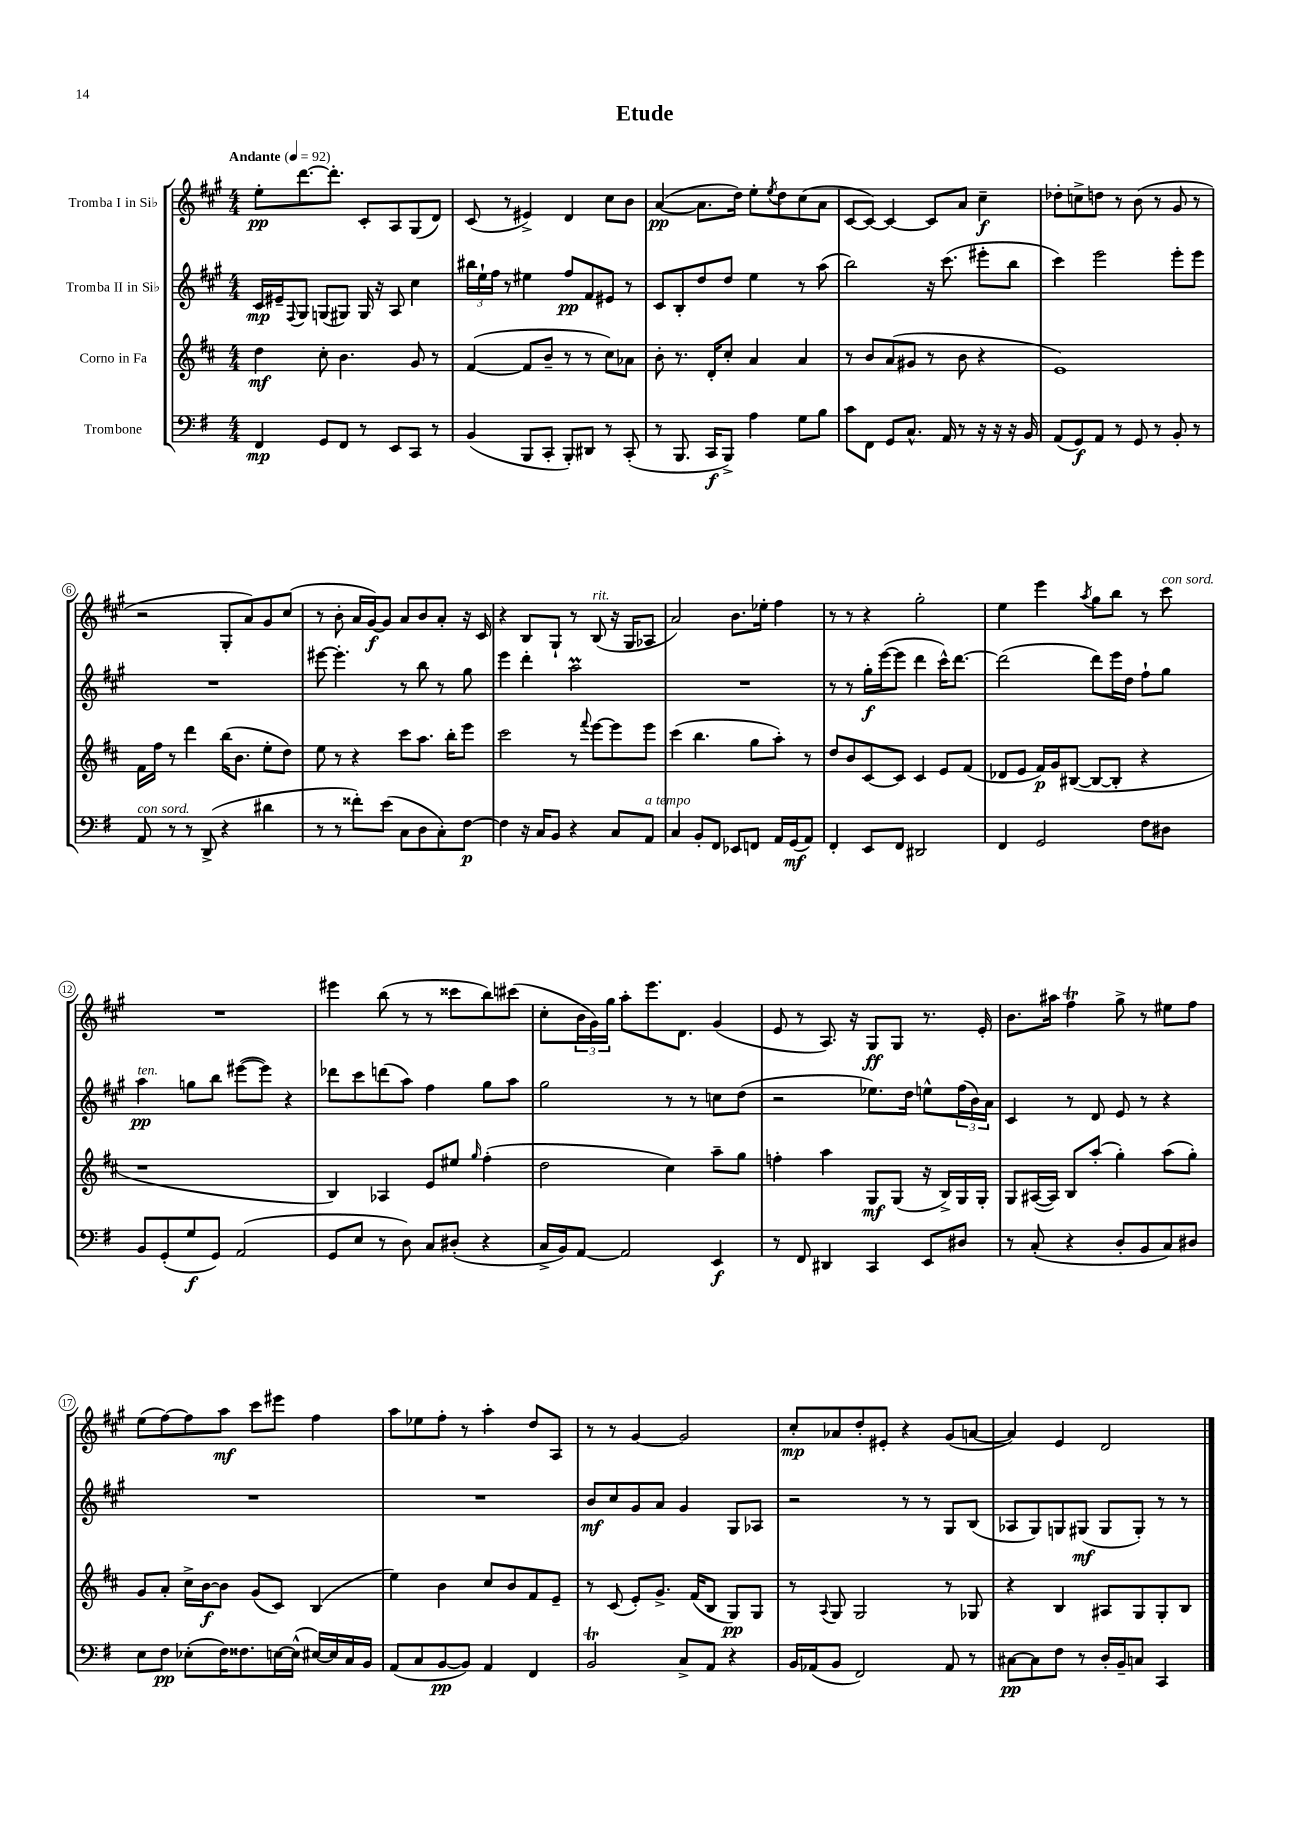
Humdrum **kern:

**kern	**dynam	**kern	**dynam	**kern	**dynam	**kern	**dynam
*part4	*part4	*part3	*part3	*part2	*part2	*part1	*part1
*staff4	*staff4	*staff3	*staff3	*staff2	*staff2	*staff1	*staff1
*I"Trombone	*	*I"Corno in Fa	*	*I"Tromba II in Si♭	*	*I"Tromba I in Si♭	*
*clefF4	*	*clefG2	*	*clefG2	*	*clefG2	*
*k[f#]	*	*k[f#c#]	*	*k[f#c#g#]	*	*k[f#c#g#]	*
*M4/4	*	*M4/4	*	*M4/4	*	*M4/4	*
*MM92	*	*MM92	*	*MM92	*	*MM92	*
=1	=1	=1	=1	=1	=1	=1	=1
!	!	!	!	!	!	!LO:TX:a:B:t=Andante	!
4FF#/	mp	4dd\	mf	16c#/LL	mp	8ee'\L	pp
.	.	.	.	16e#X~/J	.	.	.
.	.	.	.	8qqF#/	.	.	.
.	.	.	.	8G#/J	.	[8.ddd\	.
8GG/L	.	8cc#'\	.	(8Gn/L	.	.	.
.	.	.	.	.	.	8.ddd'\J]	.
8FF#/J	.	4.b\	.	8G#X/J)	.	.	.
8r	.	.	.	16G#/	.	8c#'/L	.
.	.	.	.	16r	.	.	.
8EE/L	.	.	.	8A/	.	8A/	.
8CC/J	.	8g/	.	4cc#\	.	(8G#/	.
8r	.	8r	.	.	.	8d/J)	.
=2	=2	=2	=2	=2	=2	=2	=2
(4BB/	.	([4f#/	.	24bb#X\LL	.	(8c#/	.
.	.	.	.	24ee`\	.	.	.
.	.	.	.	24ff#\JJ	.	.	.
.	.	.	.	8r	.	8r	.
8BBB/L	.	8f#/L]	.	4ee#X\	.	4e#X^/)	.
8CC'/J	.	8b~/J	.	.	.	.	.
8BBB'/L)	.	8r	.	8ff#/L	pp	4d/	.
8DD#X/J	.	8r	.	8f#/	.	.	.
8r	.	8cc#\L)	.	8e#X/J	.	8cc#\L	.
(8CC'/	.	8a-X\J	.	8r	.	8b\J	.
=3	=3	=3	=3	=3	=3	=3	=3
8r	.	8b'\	.	8c#/L	.	([4a/	pp
8.BBB/	.	8.r	.	8B'/	.	.	.
.	.	.	.	8dd/	.	8.a\L]	.
16CC/KL	f	16d'/KL	.	.	.	.	.
8BBB^/J)	.	8cc#'/J	.	8dd/J	.	.	.
.	.	.	.	.	.	16dd\Jk)	.
4A\	.	4a/	.	4ee\	.	8ee'\L	.
.	.	.	.	.	.	8qee/	.
.	.	.	.	.	.	8dd\	.
8G\L	.	4a/	.	8r	.	(8cc#\	.
8B\J	.	.	.	(8aa\	.	8a\J	.
=4	=4	=4	=4	=4	=4	=4	=4
8c\L	.	8r	.	2bb\)	.	[8c#/L	.
8FF#\J	.	8b/L	.	.	.	8c#/J_)	.
8GG/L	.	(8a/	.	.	.	4c#/_	.
8.C^^/J	.	8g#X/J	.	.	.	.	.
.	.	8r	.	16r	.	8c#/L]	.
16AA/	.	.	.	(8.ccc#\	.	.	.
8r	.	8b\	.	.	.	8a/J	.
16r	.	4r	.	8eee#X'\L	.	4cc#~\	f
16r	.	.	.	.	.	.	.
16r	.	.	.	8bb\J	.	.	.
16BB/	.	.	.	.	.	.	.
=5	=5	=5	=5	=5	=5	=5	=5
(8AA/L	.	1e)	.	4ccc#\)	.	8dd-X'\L	.
8GG/)	f	.	.	.	.	8ccn^\	.
8AA/J	.	.	.	2eee\	.	8ddn\J	.
8r	.	.	.	.	.	8r	.
8GG/	.	.	.	.	.	(8b\	.
8r	.	.	.	.	.	8r	.
8BB'/	.	.	.	8eee'\L	.	8g#/	.
8r	.	.	.	8eee\J	.	8r	.
!!LO:LB:g=z
=6	=6	=6	=6	=6	=6	=6	=6
!LO:TX:a:i:t=con sord.	!	!	!	!	!	!	!
8AA/	.	16f#\LL	.	1r	.	2r	.
.	.	16ff#\JJ	.	.	.	.	.
8r	.	8r	.	.	.	.	.
8r	.	4ddd\	.	.	.	.	.
(8DD^/	.	.	.	.	.	.	.
4r	.	(16bb\KL	.	.	.	8G#'/L	.
.	.	8.b\J	.	.	.	.	.
.	.	.	.	.	.	8a/)	.
4d#X\	.	8ee'\L	.	.	.	8g#/	.
.	.	8dd\J)	.	.	.	(8cc#/J	.
=7	=7	=7	=7	=7	=7	=7	=7
8r	.	8ee\	.	[8eee#X\	.	8r	.
8r	.	8r	.	4.eee#'\]	.	8b'\	.
8f##X'\L)	.	4r	.	.	.	16a/LL	.
.	.	.	.	.	.	[16g#/J)	f
(8e\J	.	.	.	.	.	8g#/J]	.
8C\L	.	8ccc#\L	.	8r	.	8a/L	.
8D\	.	8.aa\J	.	8bb\	.	8b/	.
8C'\)	.	.	.	8r	.	8a'/J	.
.	.	16bb'\KL	.	.	.	.	.
[8F#\J	p	8eee\J	.	8gg#\	.	16r	.
.	.	.	.	.	.	16c#/	.
=8	=8	=8	=8	=8	=8	=8	=8
4F#\]	.	2ccc#\	.	4eee\	.	4r	.
16r	.	.	.	4ddd'\	.	8B/L	.
16C/KL	.	.	.	.	.	.	.
8BB/J	.	.	.	.	.	8G#`/J	.
4r	.	8r	.	2aaM\	.	8r	.
.	.	8qqfff#/	.	.	.	.	.
!	!	!	!	!	!	!LO:TX:a:i:t=rit.	!
.	.	[8eee\L	.	.	.	(8B/	.
8C/L	.	8eee\]	.	.	.	16r	.
.	.	.	.	.	.	16G#/KL	.
!LO:TX:a:i:t=a tempo	!	!	!	!	!	!	!
8AA/J	.	8eee\J	.	.	.	8A-X/J	.
=9	=9	=9	=9	=9	=9	=9	=9
4C/	.	(4ccc#\	.	1r	.	2a/)	.
8BB'/L	.	4.bb\	.	.	.	.	.
8FF#/J	.	.	.	.	.	.	.
8EE-X/L	.	.	.	.	.	8.b\L	.
8FFn/J	.	8gg\L	.	.	.	.	.
.	.	.	.	.	.	16ee-X'\Jk	.
16AA/LL	.	8aa'\J)	.	.	.	4ff#\	.
(16GG/J	mf	.	.	.	.	.	.
8AA/J)	.	8r	.	.	.	.	.
=10	=10	=10	=10	=10	=10	=10	=10
4FF#'/	.	8dd/L	.	8r	.	8r	.
.	.	8b/	.	8r	.	8r	.
8EE/L	.	[8c#/	.	16gg#'\LL	f	4r	.
.	.	.	.	([16eee\J	.	.	.
8FF#/J	.	8c#/J]	.	8eee\J]	.	.	.
2DD#X/	.	4c#/	.	4ddd\	.	2gg#'\	.
.	.	8e/L	.	16ccc#^^\KL)	.	.	.
.	.	.	.	[8.ddd\J	.	.	.
.	.	(8f#/J	.	.	.	.	.
=11	=11	=11	=11	=11	=11	=11	=11
4FF#/	.	8d-X/L	.	(2ddd\]	.	4ee\	.
.	.	8e/J	.	.	.	.	.
2GG/	.	16f#/LL)	p	.	.	4eee\	.
.	.	16g/J	.	.	.	.	.
.	.	([8B#X/J	.	.	.	.	.
.	.	.	.	.	.	8qaa/	.
.	.	8B#/L_	.	8ddd\L)	.	8gg#\L	.
.	.	8B#'/J]	.	16eee\L	.	8bb\J	.
.	.	.	.	16dd\JJ	.	.	.
8F#\L	.	4r	.	8ff#`\L	.	8r	.
!	!	!	!	!	!	!LO:TX:a:i:t=con sord.	!
8D#X\J	.	.	.	8gg#\J	.	8ccc#\	.
!!LO:LB:g=z
=12	=12	=12	=12	=12	=12	=12	=12
!	!	!	!	!LO:TX:a:i:t=ten.	!	!	!
8BB/L	.	1r	.	4aa\	pp	1r	.
(8GG'/	.	.	.	.	.	.	.
8G/	f	.	.	8ggn\L	.	.	.
8GG/J)	.	.	.	8bb\J	.	.	.
(2AA/	.	.	.	([8eee#X\L	.	.	.
.	.	.	.	8eee#\J])	.	.	.
.	.	.	.	4r	.	.	.
=13	=13	=13	=13	=13	=13	=13	=13
8GG/L	.	4B/)	.	8ddd-X\L	.	4eee#X\	.
8E/J	.	.	.	8ccc#\	.	.	.
8r	.	4A-X/	.	(8dddn\	.	(8bb\	.
8D\)	.	.	.	8aa\J)	.	8r	.
8C/L	.	8e/L	.	4ff#\	.	8r	.
(8D#X'/J	.	8ee#X/J	.	.	.	8ccc##X\L	.
.	.	16qqgg/	.	.	.	.	.
4r	.	(4ff#'\	.	8gg#\L	.	8bb\)	.
.	.	.	.	8aa\J	.	(8ccc#X\J	.
=14	=14	=14	=14	=14	=14	=14	=14
16C^/LL	.	2dd\	.	2gg#\	.	8cc#'\L	.
16BB/J)	.	.	.	.	.	.	.
[8AA/J	.	.	.	.	.	24b\L	.
.	.	.	.	.	.	24g#\)	.
.	.	.	.	.	.	24gg#\JJ	.
2AA/]	.	.	.	.	.	8aa'\L	.
.	.	.	.	.	.	8.eee\	.
.	.	4cc#\)	.	8r	.	.	.
.	.	.	.	.	.	8.d\J	.
.	.	.	.	8r	.	.	.
4EE/	f	8aa~\L	.	8ccn\L	.	(4g#/	.
.	.	8gg\J	.	(8dd\J	.	.	.
=15	=15	=15	=15	=15	=15	=15	=15
8r	.	4ffn'\	.	2r	.	8e/	.
8FF#/	.	.	.	.	.	8r	.
4DD#X/	.	4aa\	.	.	.	8.A/)	.
.	.	.	.	.	.	16r	.
4CC/	.	8G/L	mf	8.ee-X\L)	.	8G#/L	ff
.	.	(8G/J	.	.	.	8G#/J	.
.	.	.	.	16dd\Jk	.	.	.
8EE/L	.	16r	.	8een^^\L	.	8.r	.
.	.	16B^/LL)	.	.	.	.	.
8D#X/J	.	16G/	.	(24ff#\L	.	.	.
.	.	.	.	24b\)	.	.	.
.	.	16G'/JJ	.	.	.	16e'/	.
.	.	.	.	24a\JJ	.	.	.
=16	=16	=16	=16	=16	=16	=16	=16
8r	.	8G/L	.	4c#/	.	8.b\L	.
(8C'/	.	([16A#X/L	.	.	.	.	.
.	.	16A#/JJ])	.	.	.	16aa#X\Jk	.
4r	.	8B/L	.	8r	.	4ff#T\	.
.	.	(8aa'/J	.	8d/	.	.	.
8D'/L	.	4gg'\)	.	8e/	.	8gg#^\	.
8BB/	.	.	.	8r	.	8r	.
8C/)	.	(8aa\L	.	4r	.	8ee#X\L	.
8D#X/J	.	8gg'\J)	.	.	.	8ff#\J	.
!!LO:LB:g=z
=17	=17	=17	=17	=17	=17	=17	=17
8E\L	.	8g/L	.	1r	.	(8ee\L	.
8F#\J	pp	8a'/J	.	.	.	[8ff#\)	.
(8E-X'\L	.	16cc#^\LL	.	.	.	8ff#\]	.
.	.	[16b\J	f	.	.	.	.
16F#\K)	.	8b\J]	.	.	.	8aa\J	mf
8.F##X\	.	.	.	.	.	.	.
.	.	(8g/L	.	.	.	8ccc#\L	.
[16En\L	.	8c#/J)	.	.	.	8eee#X\J	.
(16E^^\JJ]	.	.	.	.	.	.	.
[16E#X/LL)	.	(4B/	.	.	.	4ff#\	.
16E#/]	.	.	.	.	.	.	.
16C/	.	.	.	.	.	.	.
16BB/JJ	.	.	.	.	.	.	.
=18	=18	=18	=18	=18	=18	=18	=18
(8AA/L	.	4ee\)	.	1r	.	8aa\L	.
8C/	.	.	.	.	.	8ee-X\	.
[8BB/	pp	4b\	.	.	.	8ff#'\J	.
8BB/J])	.	.	.	.	.	8r	.
4AA/	.	8cc#/L	.	.	.	4aa'\	.
.	.	8b/	.	.	.	.	.
4FF#/	.	8f#/	.	.	.	8dd/L	.
.	.	8e~/J	.	.	.	8A/J	.
=19	=19	=19	=19	=19	=19	=19	=19
2BBt/	.	8r	.	8b/L	mf	8r	.
.	.	(8c#/	.	8cc#/	.	8r	.
.	.	8e'/L)	.	8g#/	.	[4g#/	.
.	.	8.g^/J	.	8a/J	.	.	.
8C^/L	.	.	.	4g#/	.	2g#/]	.
.	.	(16f#/KL	.	.	.	.	.
8AA/J	.	8B/J	.	.	.	.	.
4r	.	8G/L)	pp	8G#/L	.	.	.
.	.	8G/J	.	8A-X/J	.	.	.
=20	=20	=20	=20	=20	=20	=20	=20
16BB/LL	.	8r	.	2r	.	8cc#'/L	mp
(16AA-X/J	.	.	.	.	.	.	.
.	.	8qqA/	.	.	.	.	.
8BB/J	.	8G/	.	.	.	8a-X/	.
2FF#/)	.	2G/	.	.	.	8dd'/	.
.	.	.	.	.	.	8e#X'/J	.
.	.	.	.	8r	.	4r	.
.	.	.	.	8r	.	.	.
8AA-/	.	8r	.	8G#/L	.	(8g#/L	.
8r	.	8G-X/	.	(8B/J	.	[8an/J	.
=21	=21	=21	=21	=21	=21	=21	=21
[8C#X\L	pp	4r	.	8A-X/L	.	4a/])	.
8C#\]	.	.	.	8G#/)	.	.	.
8F#\J	.	4B/	.	8Gn/	.	4e/	.
8r	.	.	.	(8G#X/J	mf	.	.
16D'/LL	.	8A#X/L	.	8G#/L	.	2d/	.
16BB~/J	.	.	.	.	.	.	.
8Cn/J	.	8G/	.	8G#'/J)	.	.	.
4CC/	.	8G'/	.	8r	.	.	.
.	.	8B/J	.	8r	.	.	.
==	==	==	==	==	==	==	==
*-	*-	*-	*-	*-	*-	*-	*-
